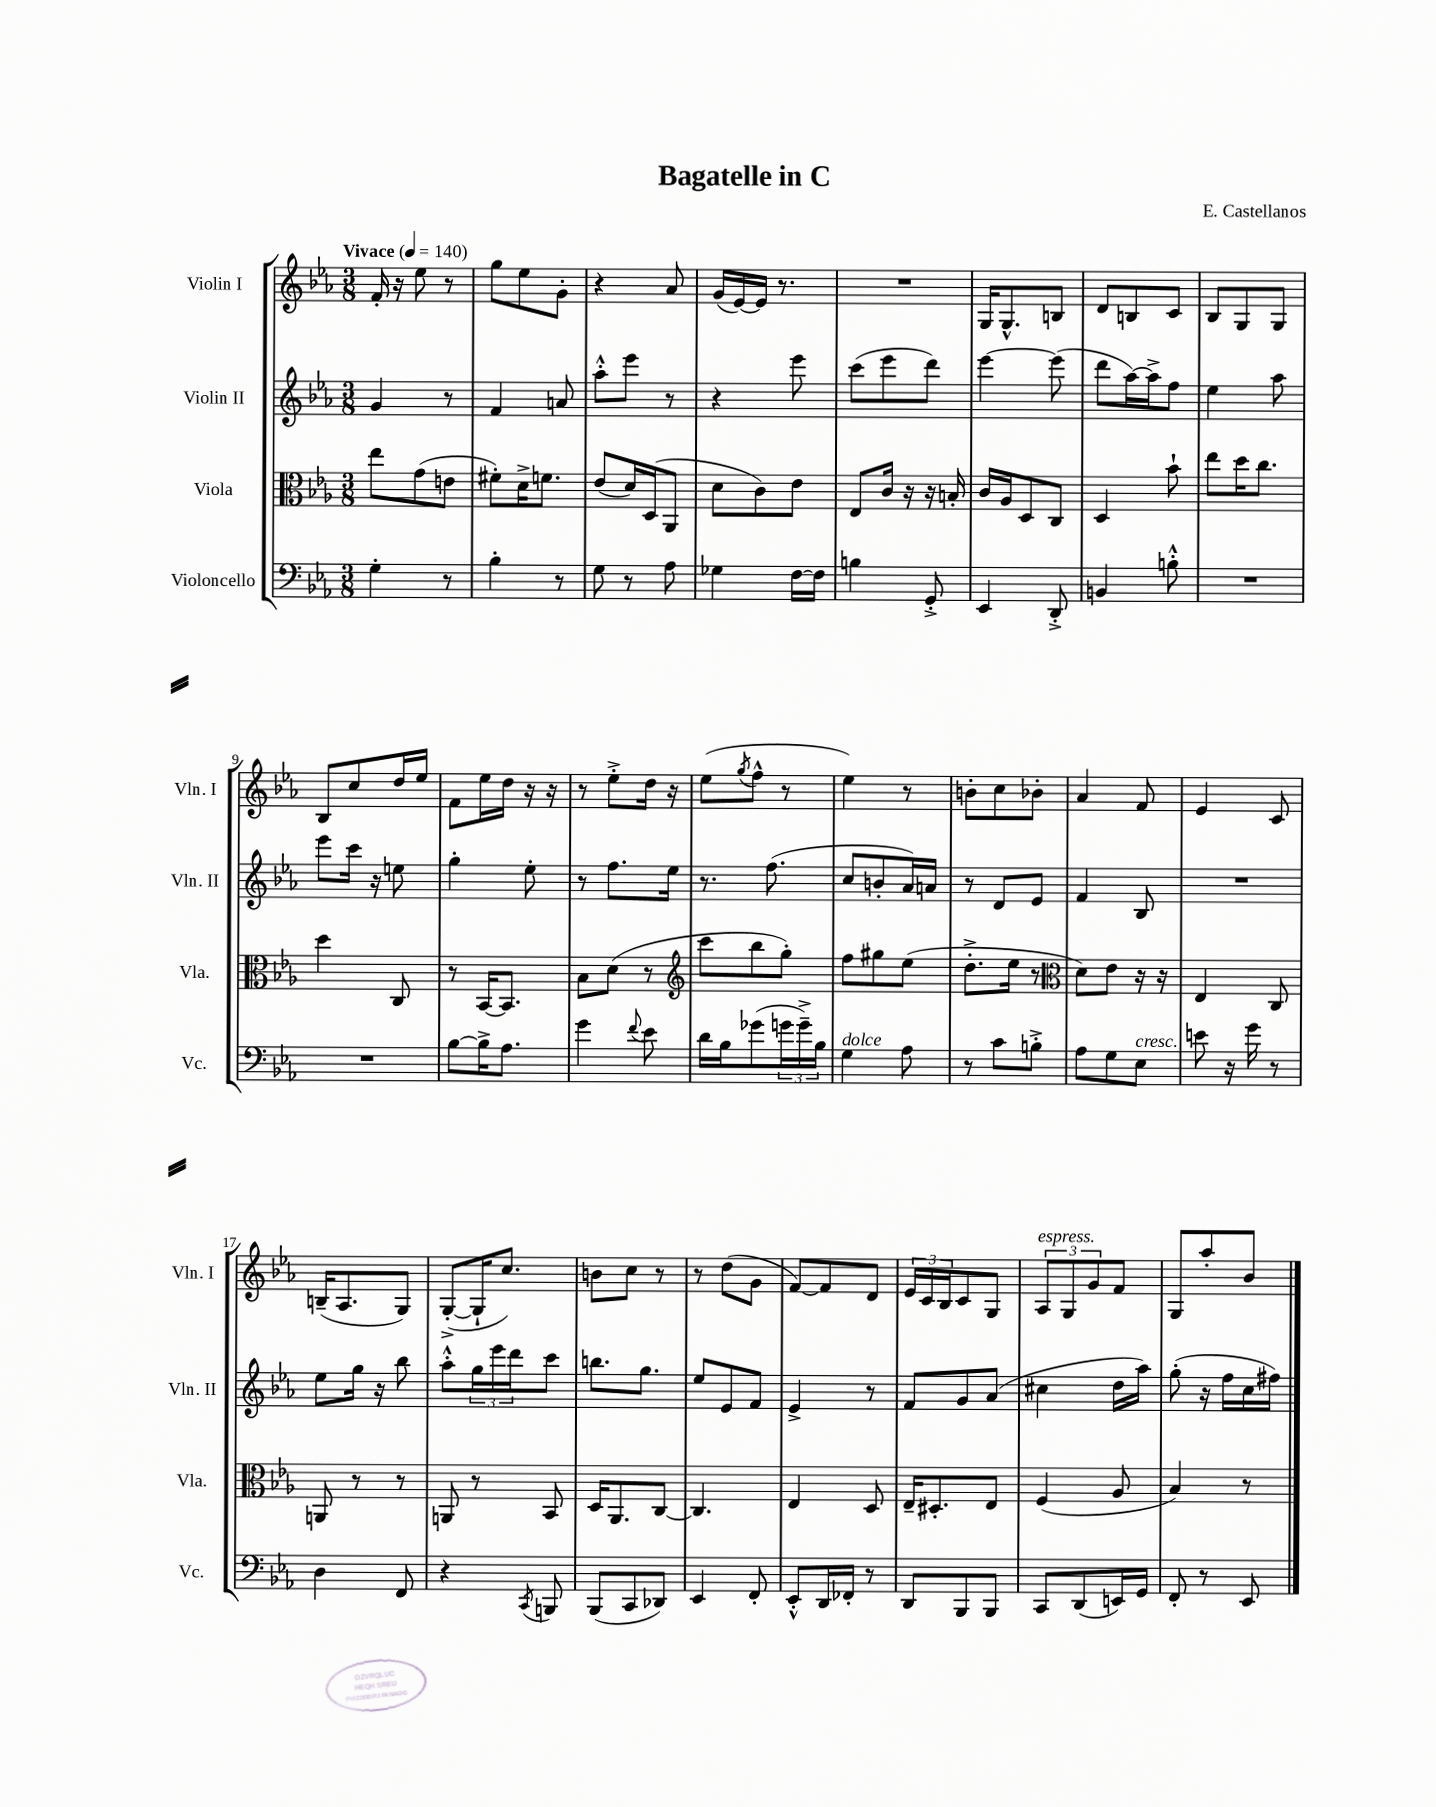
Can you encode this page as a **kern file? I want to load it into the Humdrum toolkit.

**kern	**kern	**kern	**kern
*part4	*part3	*part2	*part1
*staff4	*staff3	*staff2	*staff1
*I"Violoncello	*I"Viola	*I"Violin II	*I"Violin I
*I'Vc.	*I'Vla.	*I'Vln. II	*I'Vln. I
*clefF4	*clefC3	*clefG2	*clefG2
*k[b-e-a-]	*k[b-e-a-]	*k[b-e-a-]	*k[b-e-a-]
*M3/8	*M3/8	*M3/8	*M3/8
*MM140	*MM140	*MM140	*MM140
=1	=1	=1	=1
!	!	!	!LO:TX:a:B:t=Vivace
4G'\	8ee-\L	4g/	16f'/
.	.	.	16r
.	(8g\	.	8ee-\
8r	8en\J	8r	8r
=2	=2	=2	=2
4B-'\	8f#X'\L)	4f/	8gg\L
.	16d^\K	.	8ee-\
.	8.fn\J	.	.
8r	.	8an/	8g'\J
=3	=3	=3	=3
8G\	(8e-/L	8aa-'^^\L	4r
8r	16d/L)	8eee-\J	.
.	(16D/J	.	.
8A-\	8AA-/J	8r	8a-/
=4	=4	=4	=4
4G-X\	8d\L	4r	(16g/LL
.	.	.	[16e-/)
.	8c\)	.	16e-/JJ]
.	.	.	8.r
[16F\LL	8e-\J	8eee-\	.
16F\JJ]	.	.	.
=5	=5	=5	=5
4Bn\	8E-/L	(8ccc\L	4.r
.	16c/Jk	8eee-\	.
.	16r	.	.
8GG'^/	16r	8ddd\J)	.
.	16Bn'/	.	.
=6	=6	=6	=6
4EE-/	16c/LL	[4eee-\	16G/KL
.	16A-/J	.	8.G^^/
.	8D/	.	.
8DD'^/	8C/J	(8eee-\]	8Bn/J
=7	=7	=7	=7
4BBn/	4D/	8ddd\L	8d/L
.	.	[16aa-\L)	8Bn/
.	.	16aa-^\J]	.
8Bn'^^\	8b-`\	8ff\J	8c/J
=8	=8	=8	=8
4.r	8ee-\L	4ee-\	8B-/L
.	16dd\K	.	8G/
.	8.cc\J	.	.
.	.	8aa-\	8G/J
!!LO:LB:g=z
=9	=9	=9	=9
4.r	4dd\	8eee-\L	8B-/L
.	.	16ccc\Jk	8cc/
.	.	16r	.
.	8C/	8een\	16dd/L
.	.	.	16ee-/JJ
=10	=10	=10	=10
[8B-\L	8r	4gg'\	8f\L
16B-^\K]	[16BB-/KL	.	16ee-\L
8.A-\J	8.BB-/J]	.	16dd\JJ
.	.	8ee-'\	16r
.	.	.	16r
=11	=11	=11	=11
4g\	8B-\L	8r	8r
.	(8d\J	8.ff\L	8ee-'^\L
8qqf/	.	.	.
8e-\	8r	.	16dd\Jk
.	.	16ee-\Jk	16r
=12	=12	=12	=12
*	*clefG2	*	*
16d\LL	8ccc\L	8.r	(8ee-\L
16B-\J	.	.	.
.	.	.	8qgg/
(8g-X\	8bb-\	.	8ff^^\J
.	.	(8.ff\	.
24gn\L	8gg'\J)	.	8r
24g~^\)	.	.	.
24B-\JJ	.	.	.
=13	=13	=13	=13
!LO:TX:a:i:t=dolce	!	!	!
4G\	8ff\L	8cc/L	4ee-\)
.	8gg#X\	8bn'/	.
8A-\	(8ee-\J	16a-/L)	8r
.	.	16an/JJ	.
=14	=14	=14	=14
8r	8.dd'^\L	8r	8bn'\L
8c\L	.	8d/L	8cc\
.	16ee-\Jk	.	.
8Bn'^\J	8r	8e-/J	8b-X'\J
=15	=15	=15	=15
*	*clefC3	*	*
8A-\L	8d\L)	4f/	4a-/
8G\	8e-\J	.	.
!LO:TX:a:i:t=cresc.	!	!	!
8E-\J	16r	8B-/	8f/
.	16r	.	.
=16	=16	=16	=16
8en\	4E-/	4.r	4e-/
16r	.	.	.
16g\	.	.	.
8r	8C/	.	8c/
!!LO:LB:g=z
=17	=17	=17	=17
4D\	8AAn/	8ee-\L	(16Bn~/KL
.	.	.	8.A-/
.	8r	16gg\Jk	.
.	.	16r	.
8FF/	8r	8bb-\	8G/J)
=18	=18	=18	=18
4r	8AAn/	8aa-'^^\L	([8G'^/L
.	8r	24gg\L	16G`/K]
.	.	24eee-\	.
.	.	.	8.cc/J)
.	.	24ddd\J	.
8qCC/	.	.	.
8BBBn/	8BB-/	8ccc\J	.
=19	=19	=19	=19
(8BBB-/L	16D/KL	8.bbn\L	8bn\L
.	8.AA-/	.	.
8CC/	.	.	8cc\J
.	.	8.gg\J	.
8DD-X/J)	[8C/J	.	8r
=20	=20	=20	=20
4EE-/	4.C/]	8ee-/L	8r
.	.	8e-/	(8dd\L
8FF'/	.	8f/J	8g\J
=21	=21	=21	=21
8EE-'^^/L	4E-/	4e-^/	[8f/L)
16DD/L	.	.	8f/]
16FF-X'/JJ	.	.	.
8r	8D/	8r	8d/J
=22	=22	=22	=22
8DD/L	16E-~/KL	8f/L	24e-/LL
.	.	.	24c/
.	8.D#X'/	.	.
.	.	.	24B-/J
8BBB-/	.	8g/	8c/
8BBB-/J	8E-/J	(8a-/J	8G/J
=23	=23	=23	=23
!	!	!	!LO:TX:a:i:t=espress.
8CC/L	(4F/	4cc#X\	12A-/L
.	.	.	12G/
(8DD/	.	.	.
.	.	.	12g/
16EEn/L)	8A-/	16dd\LL	8f/J
16GG/JJ	.	16aa-\JJ)	.
=24	=24	=24	=24
8FF'/	4B-/)	(8gg'\	8G/L
8r	.	16r	8aa-'/
.	.	16ff\LL	.
8EE-/	8r	16cc\	8b-/J
.	.	16ff#X\JJ)	.
==	==	==	==
*-	*-	*-	*-
